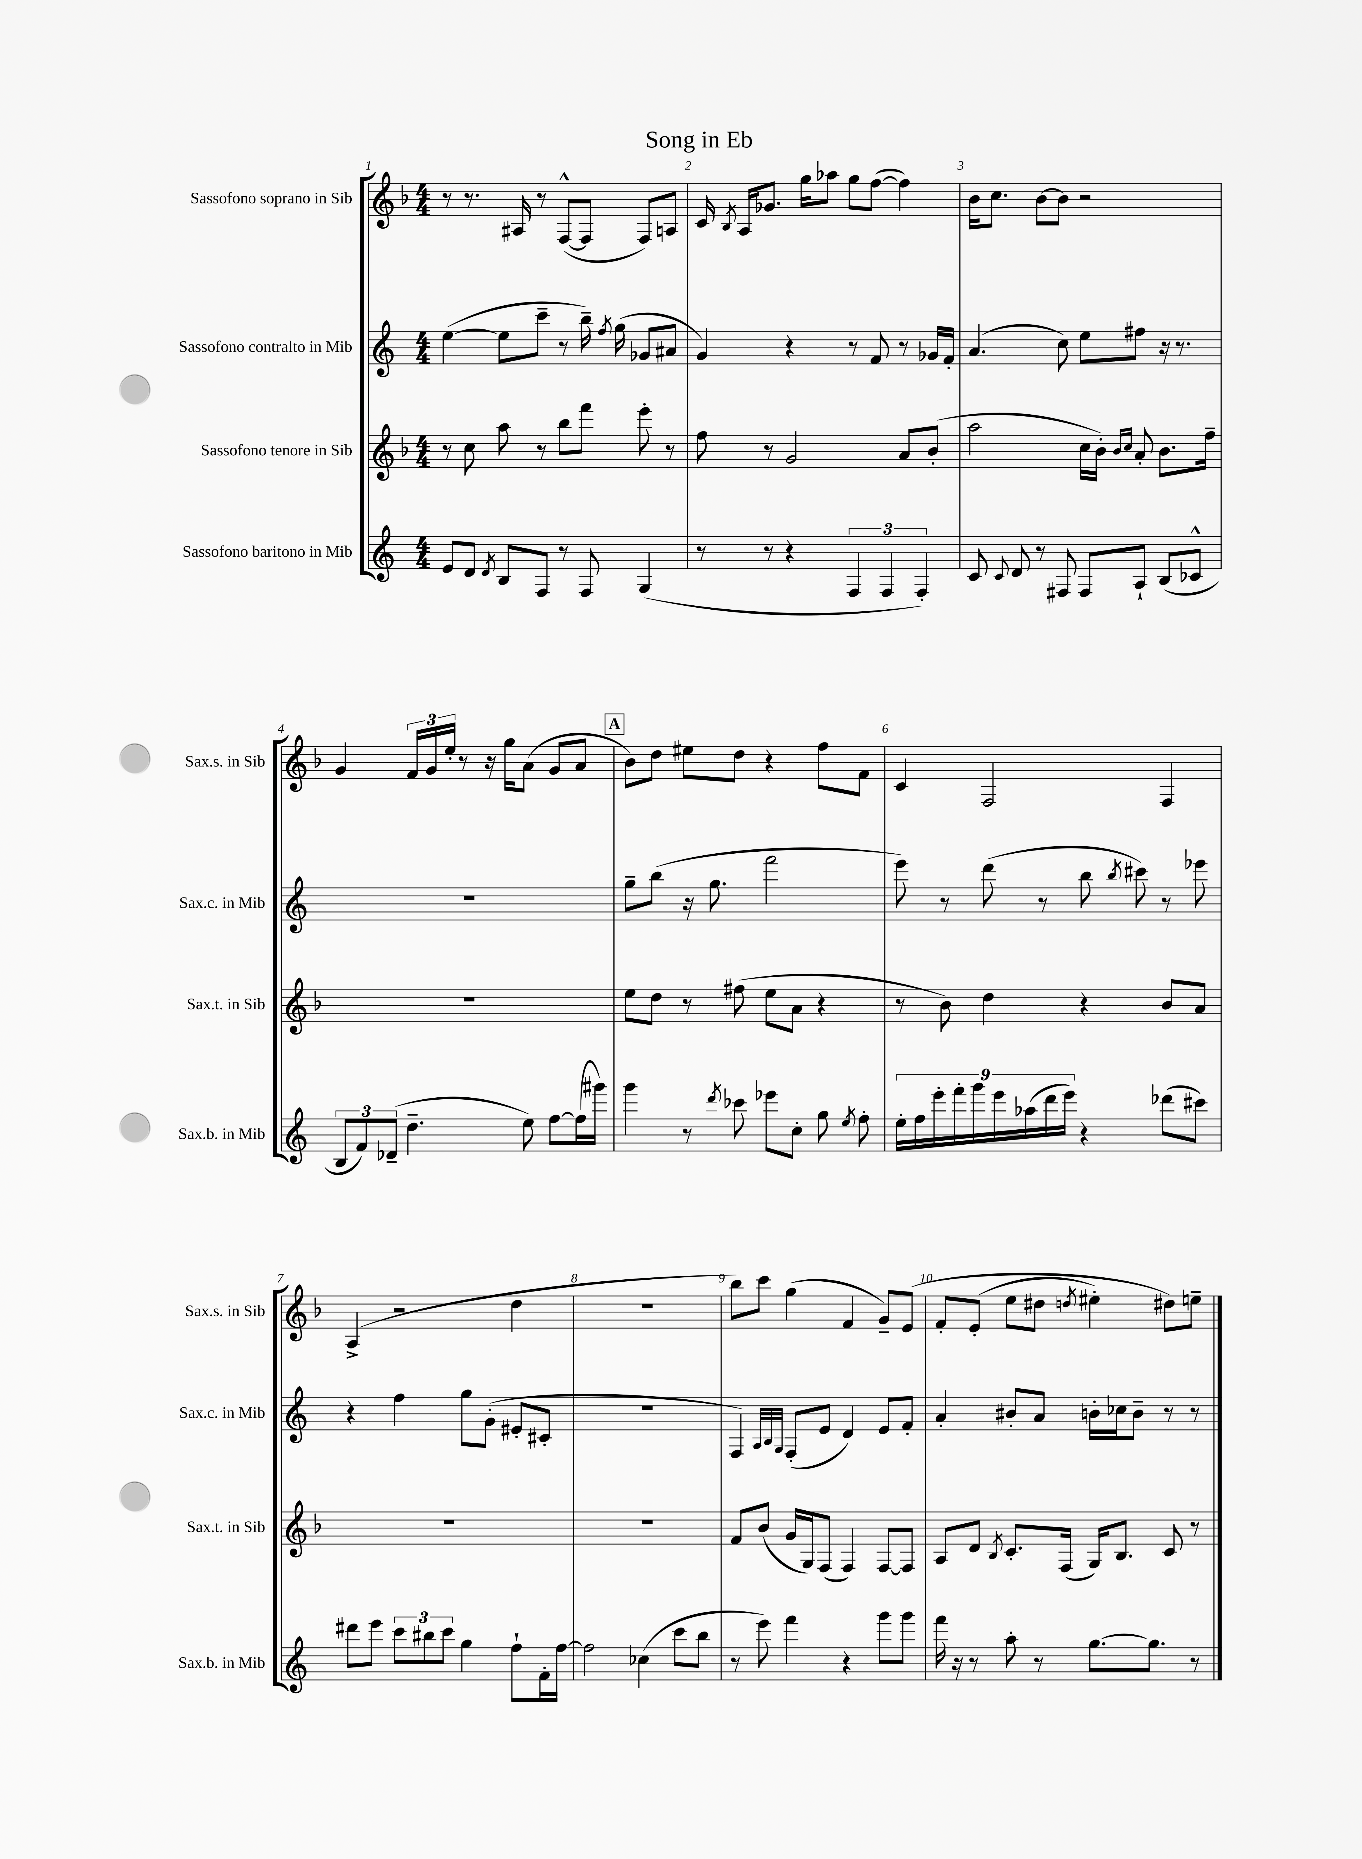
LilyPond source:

\header { title = "Song in Eb" }
<<
\new StaffGroup <<
\new Staff = "s0" \with { instrumentName = "Sassofono soprano in Sib" shortInstrumentName = "Sax.s. in Sib" } {
    \clef treble \key f \major \numericTimeSignature \time 4/4
    \autoBeamOff r8 r8. ais16 r8 f8[~-^( f8] f8[) a8] |
    c'16 \acciaccatura { bes8 } a16[ ges'8.] g''16[ aes''8] g''8[ f''8]~( f''4) |
    bes'16[ c''8.] bes'8[~ bes'8] r2 |
    g'4 \tuplet 3/2 { f'16[ g'16 e''16]-. } r8 r16 g''16[ a'8]( g'8[ a'8] |
    \mark \markup { \box "A" } bes'8[) d''8] eis''8[ d''8] r4 f''8[ f'8] |
    c'4 f2 f4 |
    a4->( r2 d''4 |
    R1 |
    bes''8[) c'''8] g''4( f'4 g'8[--) e'8]\( |
    f'8[-. e'8]-.( e''8[ dis''8] \acciaccatura { d''8 } eis''4-.) dis''8[\) e''8]-- \bar "|." |
}
\new Staff = "s1" \with { instrumentName = "Sassofono contralto in Mib" shortInstrumentName = "Sax.c. in Mib" } {
    \clef treble \key c \major \numericTimeSignature \time 4/4
    \autoBeamOff e''4~( e''8[ c'''8]-- r8 b''16--) \acciaccatura { f''8 } g''16( ges'8[ ais'8] |
    g'4) r4 r8 f'8 r8 ges'16[ f'16]-. |
    a'4.( c''8) e''8[ fis''8] r16 r8. |
    R1 |
    \mark \markup { \box "A" } g''8[-- b''8]( r16 g''8. f'''2 |
    e'''8) r8 d'''8( r8 b''8 \acciaccatura { b''8 } cis'''8) r8 ees'''8 |
    r4 f''4 g''8[ g'8]-.( eis'8[-. cis'8]-. |
    R1 |
    f4) \grace { a32[ b32 g32] } f8[-.( e'8] d'4) e'8[ f'8]-. |
    a'4-. bis'8[-. a'8] b'16[-. ces''16 b'8]-- r8 r8 \bar "|." |
}
\new Staff = "s2" \with { instrumentName = "Sassofono tenore in Sib" shortInstrumentName = "Sax.t. in Sib" } {
    \clef treble \key f \major \numericTimeSignature \time 4/4
    \autoBeamOff r8 c''8 a''8 r8 bes''8[ f'''8] e'''8-. r8 |
    f''8 r8 g'2 a'8[ bes'8]-.( |
    a''2 c''16[ bes'16]-.) \grace { bes'16[ c''16] } a'8-. bes'8.[ f''16]-- |
    R1 |
    \mark \markup { \box "A" } e''8[ d''8] r8 fis''8( e''8[ a'8] r4 |
    r8 bes'8) d''4 r4 bes'8[ a'8] |
    R1 |
    R1 |
    f'8[ bes'8]( g'16[ g16) f8]( f4) f8[~ f8] |
    a8[ d'8] \acciaccatura { bes8 } c'8.[-. f16]( g16[) bes8.] c'8 r8 \bar "|." |
}
\new Staff = "s3" \with { instrumentName = "Sassofono baritono in Mib" shortInstrumentName = "Sax.b. in Mib" } {
    \clef treble \key c \major \numericTimeSignature \time 4/4
    \autoBeamOff e'8[ d'8] \acciaccatura { d'8 } b8[ f8] r8 f8 g4( |
    r8 r8 r4 \tuplet 3/2 { f4 f4 f4-.) } |
    c'8 \appoggiatura { c'8 } d'8 r8 fis8 fis8[ a8]-! b8[( ces'8]-^ |
    \tuplet 3/2 { b8[ f'8) des'8]--( } d''4.-- e''8) f''8[~ f''16( gis'''16]) |
    \mark \markup { \box "A" } g'''4 r8 \acciaccatura { d'''8 } ces'''8 ees'''8[ c''8]-. g''8 \acciaccatura { e''8 } f''8-. |
    \tuplet 9/8 { e''16[-. f''16 e'''16-. f'''16-. g'''16 e'''16 aes''16( d'''16 e'''16]) } r4 des'''8[( cis'''8]) |
    dis'''8[ e'''8] \tuplet 3/2 { c'''8[ bis''8 c'''8] } g''4 f''8[-! f'16-. f''16]~ |
    f''2 ces''4( c'''8[ b''8] |
    r8 e'''8) f'''4 r4 g'''8[ g'''8] |
    f'''16 r16 r8 a''8-. r8 g''8.[~ g''8.] r8 \bar "|." |
}
>>
>>
\layout { \context { \Score \override BarNumber.break-visibility = ##(#f #t #t) barNumberVisibility = #all-bar-numbers-visible } }
